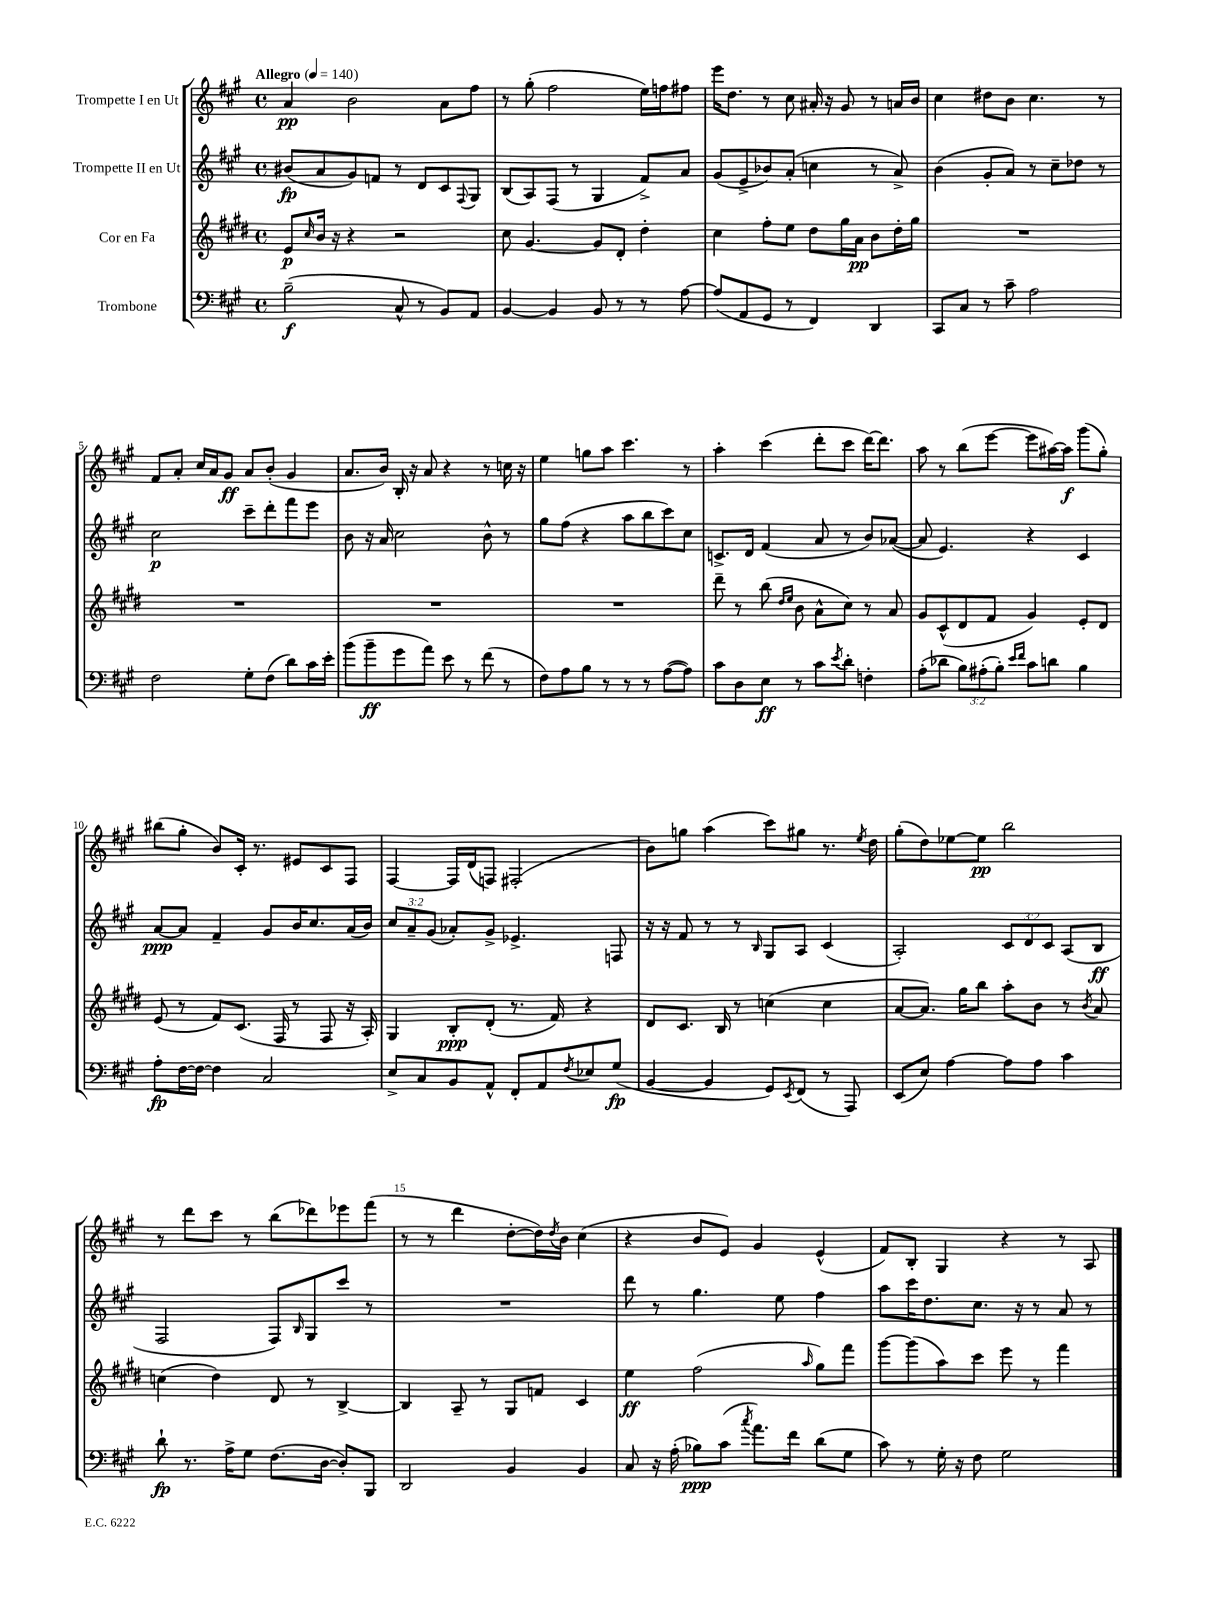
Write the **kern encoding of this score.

**kern	**dynam	**kern	**dynam	**kern	**dynam	**kern	**dynam
*part4	*part4	*part3	*part3	*part2	*part2	*part1	*part1
*staff4	*staff4	*staff3	*staff3	*staff2	*staff2	*staff1	*staff1
*I"Trombone	*	*I"Cor en Fa	*	*I"Trompette II en Ut	*	*I"Trompette I en Ut	*
*clefF4	*	*clefG2	*	*clefG2	*	*clefG2	*
*k[f#c#g#]	*	*k[f#c#g#d#]	*	*k[f#c#g#]	*	*k[f#c#g#]	*
*M4/4	*	*M4/4	*	*M4/4	*	*M4/4	*
*met(c)	*	*met(c)	*	*met(c)	*	*met(c)	*
*MM140	*	*MM140	*	*MM140	*	*MM140	*
=1	=1	=1	=1	=1	=1	=1	=1
!	!	!	!	!	!	!LO:TX:a:B:t=Allegro	!
(2B~\	f	8e/L	p	(8b#X/L	fp	4a/	pp
.	.	16qqcc#/	.	.	.	.	.
.	.	16b/Jk	.	8a/	.	.	.
.	.	16r	.	.	.	.	.
.	.	4r	.	8g#/)	.	2b\	.
.	.	.	.	8fn/J	.	.	.
8C#^^/	.	2r	.	8r	.	.	.
8r	.	.	.	8d/L	.	.	.
8BB/L)	.	.	.	8c#/	.	8a\L	.
.	.	.	.	8qqF#/	.	.	.
8AA/J	.	.	.	8G#/J	.	8ff#\J	.
=2	=2	=2	=2	=2	=2	=2	=2
[4BB/	.	8cc#\	.	(8B/L	.	8r	.
.	.	[4.g#/	.	8A/)	.	(8gg#'\	.
4BB/]	.	.	.	(8F#/J	.	2ff#\	.
.	.	.	.	8r	.	.	.
8BB/	.	8g#/L]	.	4G#/	.	.	.
8r	.	8d#'/J	.	.	.	.	.
8r	.	4dd#'\	.	8f#^/L)	.	16ee\LL)	.
.	.	.	.	.	.	16ffn\J	.
[8A\	.	.	.	8a/J	.	8ff#X\J	.
=3	=3	=3	=3	=3	=3	=3	=3
(8A/L]	.	4cc#\	.	(8g#/L	.	16eee\KL	.
.	.	.	.	.	.	8.dd\J	.
8AA/	.	.	.	8e^/	.	.	.
8GG#/J	.	8ff#'\L	.	8b-X/)	.	8r	.
8r	.	8ee\J	.	(8a'/J	.	8cc#\	.
4FF#/)	.	8dd#\L	.	4ccn\	.	16a#X'/	.
.	.	.	.	.	.	16r	.
.	.	16gg#\L	.	.	.	8g#/	.
.	.	16a\JJ	pp	.	.	.	.
4DD/	.	8b\L	.	8r	.	8r	.
.	.	16dd#'\L	.	8a^/)	.	16an/LL	.
.	.	16gg#\JJ	.	.	.	16b/JJ	.
=4	=4	=4	=4	=4	=4	=4	=4
8CC#/L	.	1r	.	(4b\	.	4cc#\	.
8C#/J	.	.	.	.	.	.	.
8r	.	.	.	8g#'/L	.	8dd#X\L	.
8c#~\	.	.	.	8a/J)	.	8b\J	.
2A\	.	.	.	8r	.	4.cc#\	.
.	.	.	.	8cc#~\L	.	.	.
.	.	.	.	8dd-X\J	.	.	.
.	.	.	.	8r	.	8r	.
!!LO:LB:g=z
=5	=5	=5	=5	=5	=5	=5	=5
2F#\	.	1r	.	2cc#\	p	8f#/L	.
.	.	.	.	.	.	8a'/J	.
.	.	.	.	.	.	16cc#/LL	.
.	.	.	.	.	.	16a/J	.
.	.	.	.	.	.	8g#/J	ff
8G#'\L	.	.	.	8ccc#~\L	.	8a/L	.
(8F#\J	.	.	.	8ddd'\	.	(8b'/J	.
8d\L)	.	.	.	8fff#\	.	4g#/	.
16c#\L	.	.	.	8eee\J	.	.	.
16e'\JJ	.	.	.	.	.	.	.
=6	=6	=6	=6	=6	=6	=6	=6
(8b\L	.	1r	.	8b\	.	8.a/L	.
8b~\	ff	.	.	16r	.	.	.
.	.	.	.	16a/	.	16b/Jk)	.
8g#\	.	.	.	2cc#\	.	16B'/	.
.	.	.	.	.	.	16r	.
8a\J)	.	.	.	.	.	8a/	.
8e\	.	.	.	.	.	4r	.
8r	.	.	.	.	.	.	.
(8f#\	.	.	.	8b^^\	.	8r	.
8r	.	.	.	8r	.	16ccn\	.
.	.	.	.	.	.	16r	.
=7	=7	=7	=7	=7	=7	=7	=7
8F#\L)	.	1r	.	8gg#\L	.	4ee\	.
8A\	.	.	.	(8ff#\J	.	.	.
8B\J	.	.	.	4r	.	8ggn\L	.
8r	.	.	.	.	.	8aa\J	.
8r	.	.	.	8aa\L	.	4.ccc#\	.
8r	.	.	.	8bb\	.	.	.
([8A\L	.	.	.	8ccc#\)	.	.	.
8A\J])	.	.	.	8cc#\J	.	8r	.
=8	=8	=8	=8	=8	=8	=8	=8
8c#\L	.	8ddd#~\	.	8.cn^/L	.	4aa'\	.
8D\	.	8r	.	.	.	.	.
.	.	.	.	16d/Jk	.	.	.
8E\J	ff	(8bb\	.	(4f#/	.	(4ccc#\	.
.	.	16qqdd#/LL	.	.	.	.	.
.	.	16qqee/JJ	.	.	.	.	.
8r	.	8b\	.	.	.	.	.
8c#\L	.	8a^^\L	.	8a/	.	8ddd'\L	.
8qe/	.	.	.	.	.	.	.
8d'\J	.	8cc#\J)	.	8r	.	8ccc#\J	.
4Fn'\	.	8r	.	8b/L)	.	[16ddd\KL)	.
.	.	.	.	.	.	8.ddd\J]	.
.	.	8a/	.	([8a-X/J	.	.	.
=9	=9	=9	=9	=9	=9	=9	=9
(8A'\L	.	8g#/L	.	8a-/]	.	8aa\	.
8d-X\J	.	(8c#^^/	.	4.e/)	.	8r	.
12B\L)	.	8d#/	.	.	.	(8bb\L	.
(12A#X'\	.	.	.	.	.	.	.
.	.	8f#/J	.	.	.	[8eee\J	.
12B'\J)	.	.	.	.	.	.	.
16qqe/LL	.	.	.	.	.	.	.
16qqf#/JJ	.	.	.	.	.	.	.
8c#\L	.	4g#/)	.	4r	.	8eee\L]	.
8dn\J	.	.	.	.	.	[16aa#X\L)	.
.	.	.	.	.	.	16aa#\JJ]	f
4B\	.	8e'/L	.	4c#/	.	(8ggg#\L	.
.	.	8d#/J	.	.	.	8gg#'\J)	.
!!LO:LB:g=z
=10	=10	=10	=10	=10	=10	=10	=10
8A'\L	fp	(8e/	.	[8a/L	ppp	(8bb#X\L	.
[16F#\L	.	8r	.	8a/J]	.	8gg#'\J	.
16F#\JJ_	.	.	.	.	.	.	.
4F#\]	.	8f#/L)	.	4f#~/	.	8b/L)	.
.	.	(8.c#/J	.	.	.	16c#'/Jk	.
.	.	.	.	.	.	8.r	.
2C#/	.	.	.	8g#/L	.	.	.
.	.	16F#/	.	.	.	.	.
.	.	8r	.	16b/K	.	8e#X/L	.
.	.	.	.	8.cc#/	.	.	.
.	.	8F#/	.	.	.	8c#/	.
.	.	16r	.	(16a/L	.	8F#/J	.
.	.	16A'/)	.	16b/JJ)	.	.	.
=11	=11	=11	=11	=11	=11	=11	=11
8E^/L	.	4G#/	.	12cc#/L	.	[4F#/	.
.	.	.	.	12a~/	.	.	.
8C#/	.	.	.	.	.	.	.
.	.	.	.	(12g#/J	.	.	.
8BB/	.	8B'/L	ppp	8a-X'/L)	.	16F#/LL]	.
.	.	.	.	.	.	(16d/J	.
8AA^^/J	.	(8d#'/J	.	8g#^/J	.	8Fn/J)	.
8FF#'/L	.	8.r	.	4.e-X^/	.	(2F#X'/	.
8AA/	.	.	.	.	.	.	.
.	.	16f#/)	.	.	.	.	.
8qF#/	.	.	.	.	.	.	.
8E-X/	.	4r	.	.	.	.	.
(8G#/J	fp	.	.	8Fn/	.	.	.
=12	=12	=12	=12	=12	=12	=12	=12
[4BB/	.	8d#/L	.	16r	.	8b\L)	.
.	.	.	.	16r	.	.	.
.	.	8.c#/J	.	8f#/	.	8ggn\J	.
4BB/]	.	.	.	8r	.	(4aa\	.
.	.	16B/	.	.	.	.	.
.	.	8r	.	8r	.	.	.
.	.	.	.	16qqB/	.	.	.
8GG#/L)	.	(4ccn\	.	8G#/L	.	8ccc#\L)	.
8qEE/	.	.	.	.	.	.	.
(8FF#/J	.	.	.	8A/J	.	8gg#X\J	.
8r	.	4cc\	.	(4c#/	.	8.r	.
8AAA/)	.	.	.	.	.	.	.
.	.	.	.	.	.	8qee/	.
.	.	.	.	.	.	16dd\	.
=13	=13	=13	=13	=13	=13	=13	=13
(8EE/L	.	[8a/L	.	2A'/)	.	(8gg#'\L	.
8E/J)	.	8.a/J])	.	.	.	8dd\)	.
[4A\	.	.	.	.	.	[8ee-X\	.
.	.	16gg#\KL	.	.	.	.	.
.	.	8bb\J	.	.	.	8ee-\J]	pp
8A\L]	.	8aa'\L	.	12c#/L	.	2bb\	.
.	.	.	.	12d/	.	.	.
8A\J	.	8b\J	.	.	.	.	.
.	.	.	.	12c#/J	.	.	.
4c#\	.	8r	.	(8A/L	.	.	.
.	.	8qb/	.	.	.	.	.
.	.	8a/	.	8B/J	ff	.	.
!!LO:LB:g=z
=14	=14	=14	=14	=14	=14	=14	=14
8d`\	fp	(4ccn\	.	2F#/	.	8r	.
8.r	.	.	.	.	.	8ddd\L	.
.	.	4dd#\)	.	.	.	8ccc#\J	.
16A^\KL	.	.	.	.	.	.	.
8G#\J	.	.	.	.	.	8r	.
(8.F#\L	.	8d#/	.	8F#/L)	.	(8bb\L	.
.	.	.	.	16qqB/	.	.	.
.	.	8r	.	8G#/	.	8ddd-X\)	.
[16D\Jk	.	.	.	.	.	.	.
8D'/L])	.	[4B^/	.	8ccc#/J	.	8eee-X\	.
8BBB/J	.	.	.	8r	.	(8fff#\J	.
=15	=15	=15	=15	=15	=15	=15	=15
2DD/	.	4B/]	.	1r	.	8r	.
.	.	.	.	.	.	8r	.
.	.	8A~/	.	.	.	4ddd\	.
.	.	8r	.	.	.	.	.
4BB/	.	8G#/L	.	.	.	[8dd'\L	.
.	.	8fn/J	.	.	.	16dd\L])	.
.	.	.	.	.	.	8qdd/	.
.	.	.	.	.	.	16b\JJ	.
4BB/	.	4c#/	.	.	.	(4cc#\	.
=16	=16	=16	=16	=16	=16	=16	=16
8C#/	.	4ee\	ff	8ddd\	.	4r	.
16r	.	.	.	8r	.	.	.
(16A'\	.	.	.	.	.	.	.
8B-X\L)	ppp	(2ff#\	.	4.gg#\	.	8b/L	.
(8c#\J	.	.	.	.	.	8e/J)	.
8qcc#/	.	.	.	.	.	.	.
8.a\L)	.	.	.	.	.	4g#/	.
.	.	.	.	8ee\	.	.	.
16f#\Jk	.	.	.	.	.	.	.
.	.	16qqaa/	.	.	.	.	.
(8d\L	.	8gg#\L)	.	4ff#\	.	(4e^^/	.
8G#\J	.	8fff#\J	.	.	.	.	.
=17	=17	=17	=17	=17	=17	=17	=17
8c#\)	.	[8ggg#\L	.	8aa\L	.	8f#/L)	.
8r	.	(8ggg#\]	.	16ccc#\K	.	8B'/J	.
.	.	.	.	8.dd\	.	.	.
16G#'\	.	8aa\)	.	.	.	4G#/	.
16r	.	.	.	.	.	.	.
8F#\	.	8ccc#\J	.	8.cc#\J	.	.	.
2G#\	.	8eee\	.	.	.	4r	.
.	.	.	.	16r	.	.	.
.	.	8r	.	8r	.	.	.
.	.	4fff#\	.	8a/	.	8r	.
.	.	.	.	8r	.	8A/	.
==	==	==	==	==	==	==	==
*-	*-	*-	*-	*-	*-	*-	*-
